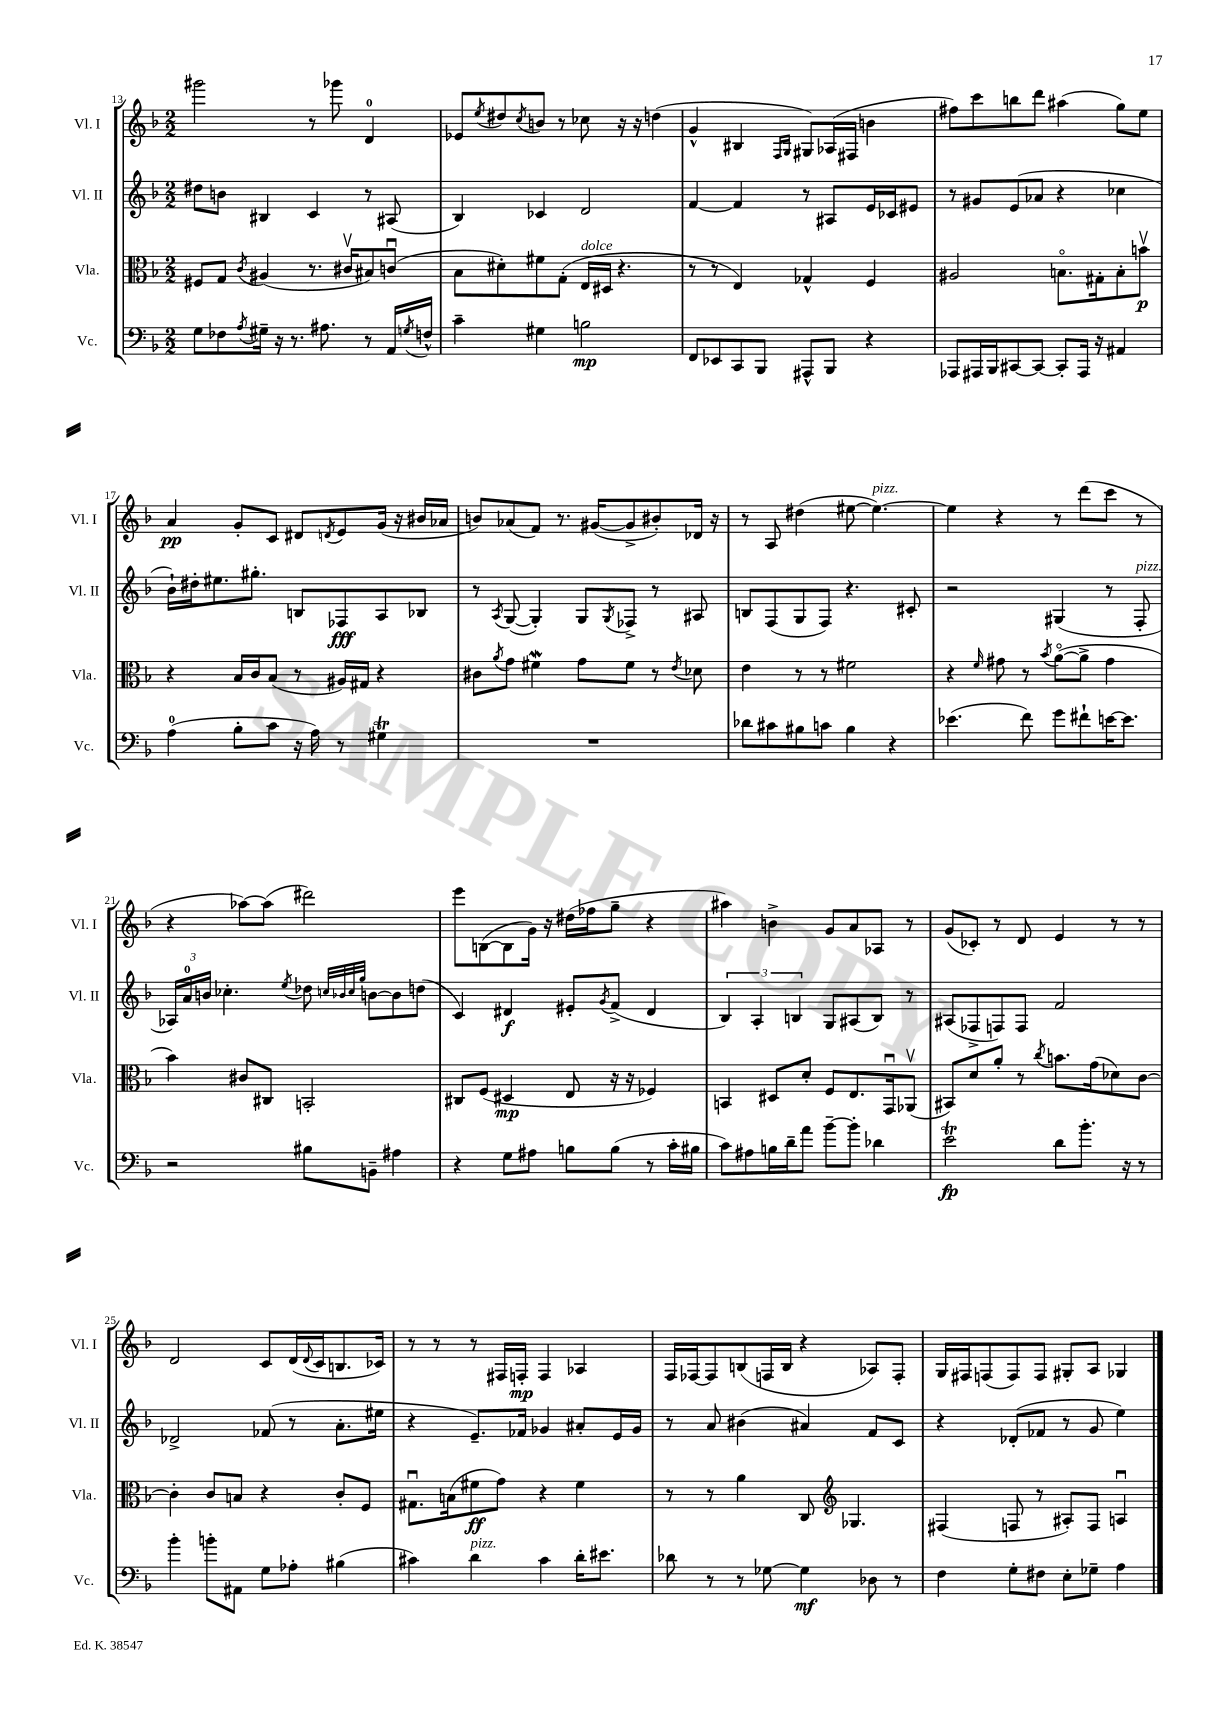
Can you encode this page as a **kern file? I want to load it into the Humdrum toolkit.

**kern	**kern	**kern	**kern
*staff4	*staff3	*staff2	*staff1
*clefF4	*clefC3	*clefG2	*clefG2
*k[b-]	*k[b-]	*k[b-]	*k[b-]
*M2/2	*M2/2	*M2/2	*M2/2
8G	8F#	8dd#	2ggg#
8F-	8G	8b	.
8qA	8qc	.	.
16G#~	(4A#	4B#	.
16r	.	.	.
8.r	.	.	.
.	8.r	4c	8r
8.A#	.	.	.
.	.	.	8ggg-
.	16c#v	.	.
8r	8B#)	8r	4d
16AA	(8cu	(8A#	.
8qG	.	.	.
16F^^	.	.	.
=	=	=	=
4c~	8B-	4B-)	8e-
.	.	.	8qee
.	8d#')	.	8dd#
.	.	.	8qcc
4G#	8f#	4c-	8b
.	(8G'	.	8r
2B	16E	2d	8cc-
.	16D#	.	.
.	4.r	.	16r
.	.	.	16r
.	.	.	(4dd
=	=	=	=
8FF	8r	[4f	4g^^
8EE-	8r	.	.
8CC	4E)	4f]	4B#
8BBB-	.	.	.
.	.	.	16qqF
.	.	.	16qqG
8AAA#^^	4G-^^	8r	8G#)
8BBB-	.	8A#	(16A-
.	.	.	16F#
4r	4F	16e	4b
.	.	16c-	.
.	.	8e#	.
=	=	=	=
8AAA-	2A#	8r	8ff#)
16AAA#	.	8g#	8ccc
16BBB-	.	.	.
[8CC#	.	(8e	8bb
8CC#_	.	8a-	8ddd
8CC#']	8.Bo	4r	(4aa#
16AAA#	.	.	.
16r	16G#'	.	.
4AA#	8B'	4cc-	8gg)
.	8bv	.	8ee
=	=	=	=
(4A	4r	16b-`)	4a
.	.	16dd#'	.
.	.	8.ee#	.
8B-'	16B-	.	8g'
.	16c	8.gg#'	.
8c	(8B-	.	8c
16r	8r	8B	8d#
16A)	.	.	.
.	.	.	8qd
8r	16A#)	8F-	8e
.	16G#	.	.
4G#	4r	8A	(16g
.	.	.	16r
.	.	8B-	16b#
.	.	.	16a-
=	=	=	=
1r	8c#	8r	8b)
.	8qa	8qA	.
.	8g	([8G	(8a-
.	4f#	4G'])	8f)
.	.	.	8.r
.	8g	8G	.
.	.	.	([16g#
.	.	8qG	.
.	8f#	8F-^	8g#^]
.	8r	8r	8b#')
.	8qe	.	.
.	8d-	8A#	16d-
.	.	.	16r
=	=	=	=
8d-	4e	8B	8r
8c#	.	(8F	8A
8B#	8r	8G	(4dd#
8c	8r	8F)	.
4B#	2f#	4.r	[8ee#
.	.	.	4.ee#_)
4r	.	.	.
.	.	8c#'	.
=	=	=	=
(4.e-	4r	2r	4ee#]
.	16qqf	.	.
.	8g#	.	4r
8f)	8r	.	.
.	8qb-	.	.
8g	([8ao	(4G#	8r
8f#`	8a^]	.	(8ddd
[16e	4g#	8r	8ccc
8.e]	.	.	.
.	.	8F'	8r
=	=	=	=
2r	4b-)	24A-)	4r
.	.	24a	.
.	.	24b	.
.	.	4.cc-'	.
.	8c#	.	[8aa-)
.	8C#	.	(8aa-]
.	.	8qee	.
8B#	2BB'	8dd-	2ddd#)
.	.	32qqcc	.
.	.	32qqb-	.
.	.	32qqcc	.
.	.	32qqgg	.
8BB~	.	[8b	.
4A#	.	8b]	.
.	.	(8dd	.
=	=	=	=
4r	8C#	4c)	8eee
.	(8F	.	([8B
8G	4D#	4d#	8B]
8A#	.	.	16g)
.	.	.	16r
8B	8E	8e#'	(16dd#
.	.	.	16ff-
.	.	8qg	.
(8B	16r	(8f^	8gg~
.	16r	.	.
8r	4F-)	4d#	4r
16c'	.	.	.
16B#	.	.	.
=	=	=	=
8c)	4BB	6B-)	4aa#)
8A#	.	.	.
.	.	6A'	.
16B	8D#	.	4b^
16d~	.	.	.
.	.	6B	.
8a	8d'	.	.
[8b-~	8F	8G	8g
8b-']	8.E	(8A#	8a
4d-	.	8B)	8A-
.	16GGu	.	.
.	(8AA-v	8r	8r
=	=	=	=
2e	8BB#)	(8A#	(8g
.	8d	8F-^	8c-')
.	8a'	8F)	8r
.	8r	8F	8d
.	8qcc	.	.
8d	8.b	2f	4e
8.b-'	.	.	.
.	(16g	.	.
.	8d-)	.	8r
16r	.	.	.
8r	[8c	.	8r
=	=	=	=
4b-'	4c']	2d-^	2d
8b'	8c	.	.
8AA#	8B	.	.
8G	4r	(8f-	8c
8A-'	.	8r	(16d
.	.	.	8qqd
.	.	.	16c
(4B#	8c'	8.a'	8.B
.	8F	.	.
.	.	16ee#	16c-)
=	=	=	=
4c#)	8.G#u	4r	8r
.	.	.	8r
.	(16B	.	.
4d	8f#	8.e~)	8r
.	8g)	.	16F#
.	.	16f-	16F'
4c#	4r	4g-	4F
16d'	4f#	8a#'	4A-
8.e#	.	.	.
.	.	16e	.
.	.	16g-	.
=	=	=	=
8d-	8r	8r	16F
.	.	.	[16F-
8r	8r	8a	8F-]
8r	4a	(4b#	(8B
[8G-	.	.	16F
.	.	.	16B
4G-]	8C	4a#)	4r
*	*clefG2	*	*
.	4.G-	.	.
8D-	.	8f	8A-)
8r	.	8c	8F'
=	=	=	=
4F	(4F#	4r	16G
.	.	.	16F#
.	.	.	(8F
8G'	8F	(8d-'	8F)
8F#	8r	8f-	8F
8E'	8A#')	8r	8G#'
8G-~	8F	8g	8A
4A	4Au	4ee)	4G-
==	==	==	==
*-	*-	*-	*-
